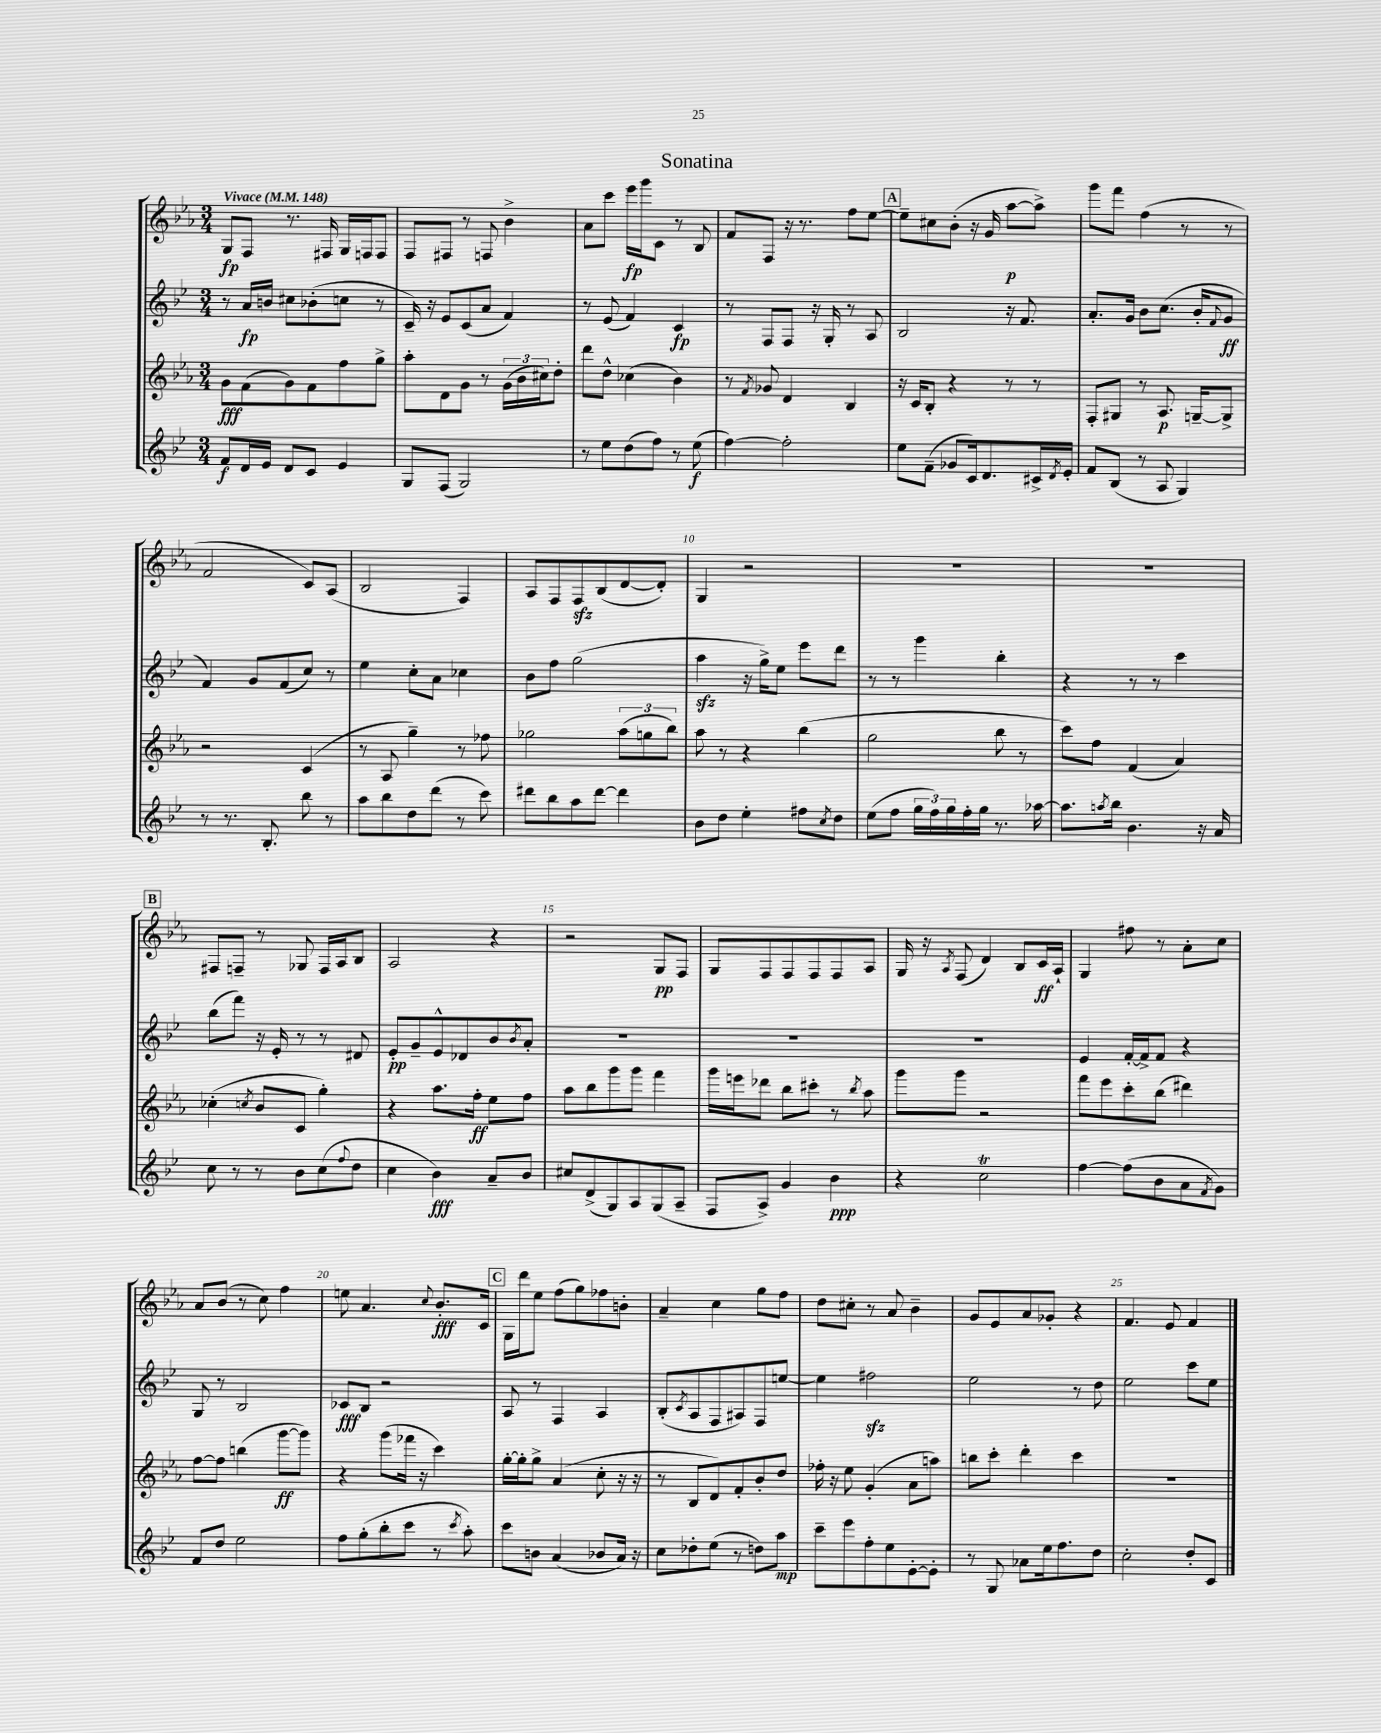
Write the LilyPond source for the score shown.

\header { title = "Sonatina" }
<<
\new StaffGroup <<
\new Staff = "s0" {
    \clef treble \key ees \major \numericTimeSignature \time 3/4 \tempo "Vivace" 4 = 148
    g8\fp f8 r8. fis16 g16 f16 f8 |
    f8 fis8 r8 f8 bes'4-> |
    aes'8 c'''8 ees'''16\fp g'''16 c'8 r8 bes8 |
    f'8 f8 r16 r8. f''8 ees''8~ |
    \mark \markup { \box "A" } ees''8-- cis''8 bes'8-.( r16 g'16 aes''8~\p aes''8->) |
    g'''8 f'''8 f''4( r8 r8 |
    f'2 c'8) aes8( |
    bes2 f4) |
    aes8 f8 f8\sfz bes8( d'8~ d'8-.) |
    g4 r2 |
    R2. |
    R2. |
    \mark \markup { \box "B" } fis8 f8-- r8 ges8 f16 aes16 bes8 |
    aes2 r4 |
    r2 g8\pp f8 |
    g8 f8 f8 f8 f8 aes8 |
    g16 r16 \acciaccatura { aes8 } f8( d'4) bes8 c'16\ff aes16-! |
    g4 fis''8 r8 aes'8-. c''8 |
    aes'8 bes'8( r8 c''8) f''4 |
    e''8 aes'4. \appoggiatura { c''8 } bes'8.-.\fff c'16 |
    \mark \markup { \box "C" } g16 d'''16 ees''8 f''8( g''8) fes''8 b'8-. |
    aes'4-- c''4 g''8 f''8 |
    d''8 cis''8-. r8 aes'8 bes'4-- |
    g'8 ees'8 aes'8 ges'8-. r4 |
    f'4. ees'8 f'4 \bar "|." |
}
\new Staff = "s1" {
    \clef treble \key bes \major \numericTimeSignature \time 3/4
    r8 a'16\fp b'16 cis''8 bes'8-.( c''8 r8 |
    c'16--) r16 ees'8 c'8( a'8 f'4) |
    r8 ees'8( f'4) c'4\fp |
    r8 f8 f8 r16 g16-. r8 a8 |
    \mark \markup { \box "A" } bes2 r16 f'8. |
    a'8.-. g'16 bes'8 c''8.( bes'16-. \appoggiatura { f'8 } g'8\ff |
    f'4) g'8 f'8( c''8) r8 |
    ees''4 c''8-. a'8 ces''4 |
    bes'8 f''8 g''2( |
    a''4\sfz r16 g''16->) ees''8 ees'''8 d'''8 |
    r8 r8 g'''4 bes''4-. |
    r4 r8 r8 c'''4 |
    \mark \markup { \box "B" } bes''8( f'''8) r16 ees'16-. r8 r8 dis'8 |
    ees'8-.\pp g'8-- ees'8-^ des'8 bes'8 \acciaccatura { bes'8 } a'8-. |
    R2. |
    R2. |
    R2. |
    ees'4 f'16~-. f'16-> f'8 r4 |
    g8 r8 bes2 |
    ces'8\fff bes8 r2 |
    \mark \markup { \box "C" } a8 r8 f4 a4 |
    bes8-.( \acciaccatura { c'8 } a8 f8 ais8) f8 e''8~ |
    e''4 fis''2\sfz |
    ees''2 r8 d''8 |
    ees''2 c'''8 ees''8 \bar "|." |
}
\new Staff = "s2" {
    \clef treble \key ees \major \numericTimeSignature \time 3/4
    g'8\fff f'8( g'8) f'8 f''8 g''8-> |
    aes''8-. d'8 g'8 r8 \tuplet 3/2 { g'16( bes'16 cis''16) } d''8-. |
    d'''8 d''8-^ ces''4( bes'4) |
    r8 \acciaccatura { f'8 } ges'8 d'4 bes4 |
    \mark \markup { \box "A" } r16 c'16 bes8-. r4 r8 r8 |
    f8-. gis8 r8 aes8.\p g16~-- g8-> |
    r2 c'4( |
    r8 aes8 g''4--) r8 fes''8 |
    ges''2 \tuplet 3/2 { aes''8( g''8 bes''8) } |
    aes''8 r8 r4 bes''4( |
    g''2 bes''8 r8 |
    c'''8) f''8 f'4( aes'4) |
    \mark \markup { \box "B" } ces''4-.( \acciaccatura { c''8 } bes'8 c'8 g''4-.) |
    r4 aes''8. f''16-.\ff ees''8 f''8 |
    aes''8 bes''8 g'''8 g'''8 f'''4 |
    g'''16 e'''16 des'''8 bes''8 cis'''8-. r8 \acciaccatura { bes''8 } aes''8 |
    g'''8 g'''8 r2 |
    f'''8 ees'''8 c'''8-. bes''8( dis'''4) |
    f''8~ f''8 b''4( g'''8~\ff g'''8) |
    r4 g'''8( fes'''16 r16 c'''4) |
    \mark \markup { \box "C" } g''16~-. g''16-. g''8-> aes'4( c''8-. r16 r16 |
    r8 bes8 d'8) f'8-. bes'8-. d''8 |
    fes''16-. r16 ees''8 g'4-.( aes'8 a''8) |
    b''8 c'''8-. d'''4-. c'''4 |
    R2. \bar "|." |
}
\new Staff = "s3" {
    \clef treble \key bes \major \numericTimeSignature \time 3/4
    f'8\f d'16 ees'16 d'8 c'8 ees'4 |
    g8 f8( g2) |
    r8 ees''8 d''8( f''8) r8 ees''8\f( |
    f''4~) f''2-. |
    \mark \markup { \box "A" } ees''8 f'8--( ges'8 c'16) d'8. cis'16-> \acciaccatura { d'8 } ees'16-. |
    f'8 bes8( r8 a8 g4) |
    r8 r8. bes8.-. bes''8 r8 |
    a''8 bes''8 d''8 d'''8( r8 c'''8) |
    dis'''8 bes''8 a''8 dis'''8~ dis'''4 |
    bes'8 d''8 ees''4-. fis''8 \acciaccatura { c''8 } d''8 |
    ees''8( f''8 \tuplet 3/2 { g''16 f''16) g''16 } f''16-. g''16 r8. aes''16~ |
    aes''8. \acciaccatura { a''8 } bes''16 bes'4. r16 a'16 |
    \mark \markup { \box "B" } c''8 r8 r8 bes'8 c''8( \appoggiatura { f''8 } d''8 |
    c''4 bes'4\fff) a'8-- bes'8 |
    cis''8 d'8->( g8) a8 g8( a8-- |
    f8 a8->) g'4 bes'4\ppp |
    r4 c''2\trill |
    f''4~ f''8( bes'8 a'8 \acciaccatura { f'8 } g'8) |
    f'8 d''8 ees''2 |
    f''8 g''8-.( bes''8-. c'''8 r8 \acciaccatura { c'''8 } a''8-.) |
    \mark \markup { \box "C" } c'''8 b'8 a'4( bes'8 a'16) r16 |
    c''8 des''8-. ees''8( r8 d''8) a''8\mp |
    c'''8-- ees'''8 f''8-. ees''8 ees'8~-. ees'8-. |
    r8 g8 aes'8 ees''16 f''8. d''8 |
    c''2-. d''8-. c'8 \bar "|." |
}
>>
>>
\layout { \context { \Score \override BarNumber.break-visibility = ##(#f #t #t) barNumberVisibility = #(every-nth-bar-number-visible 5) } }
